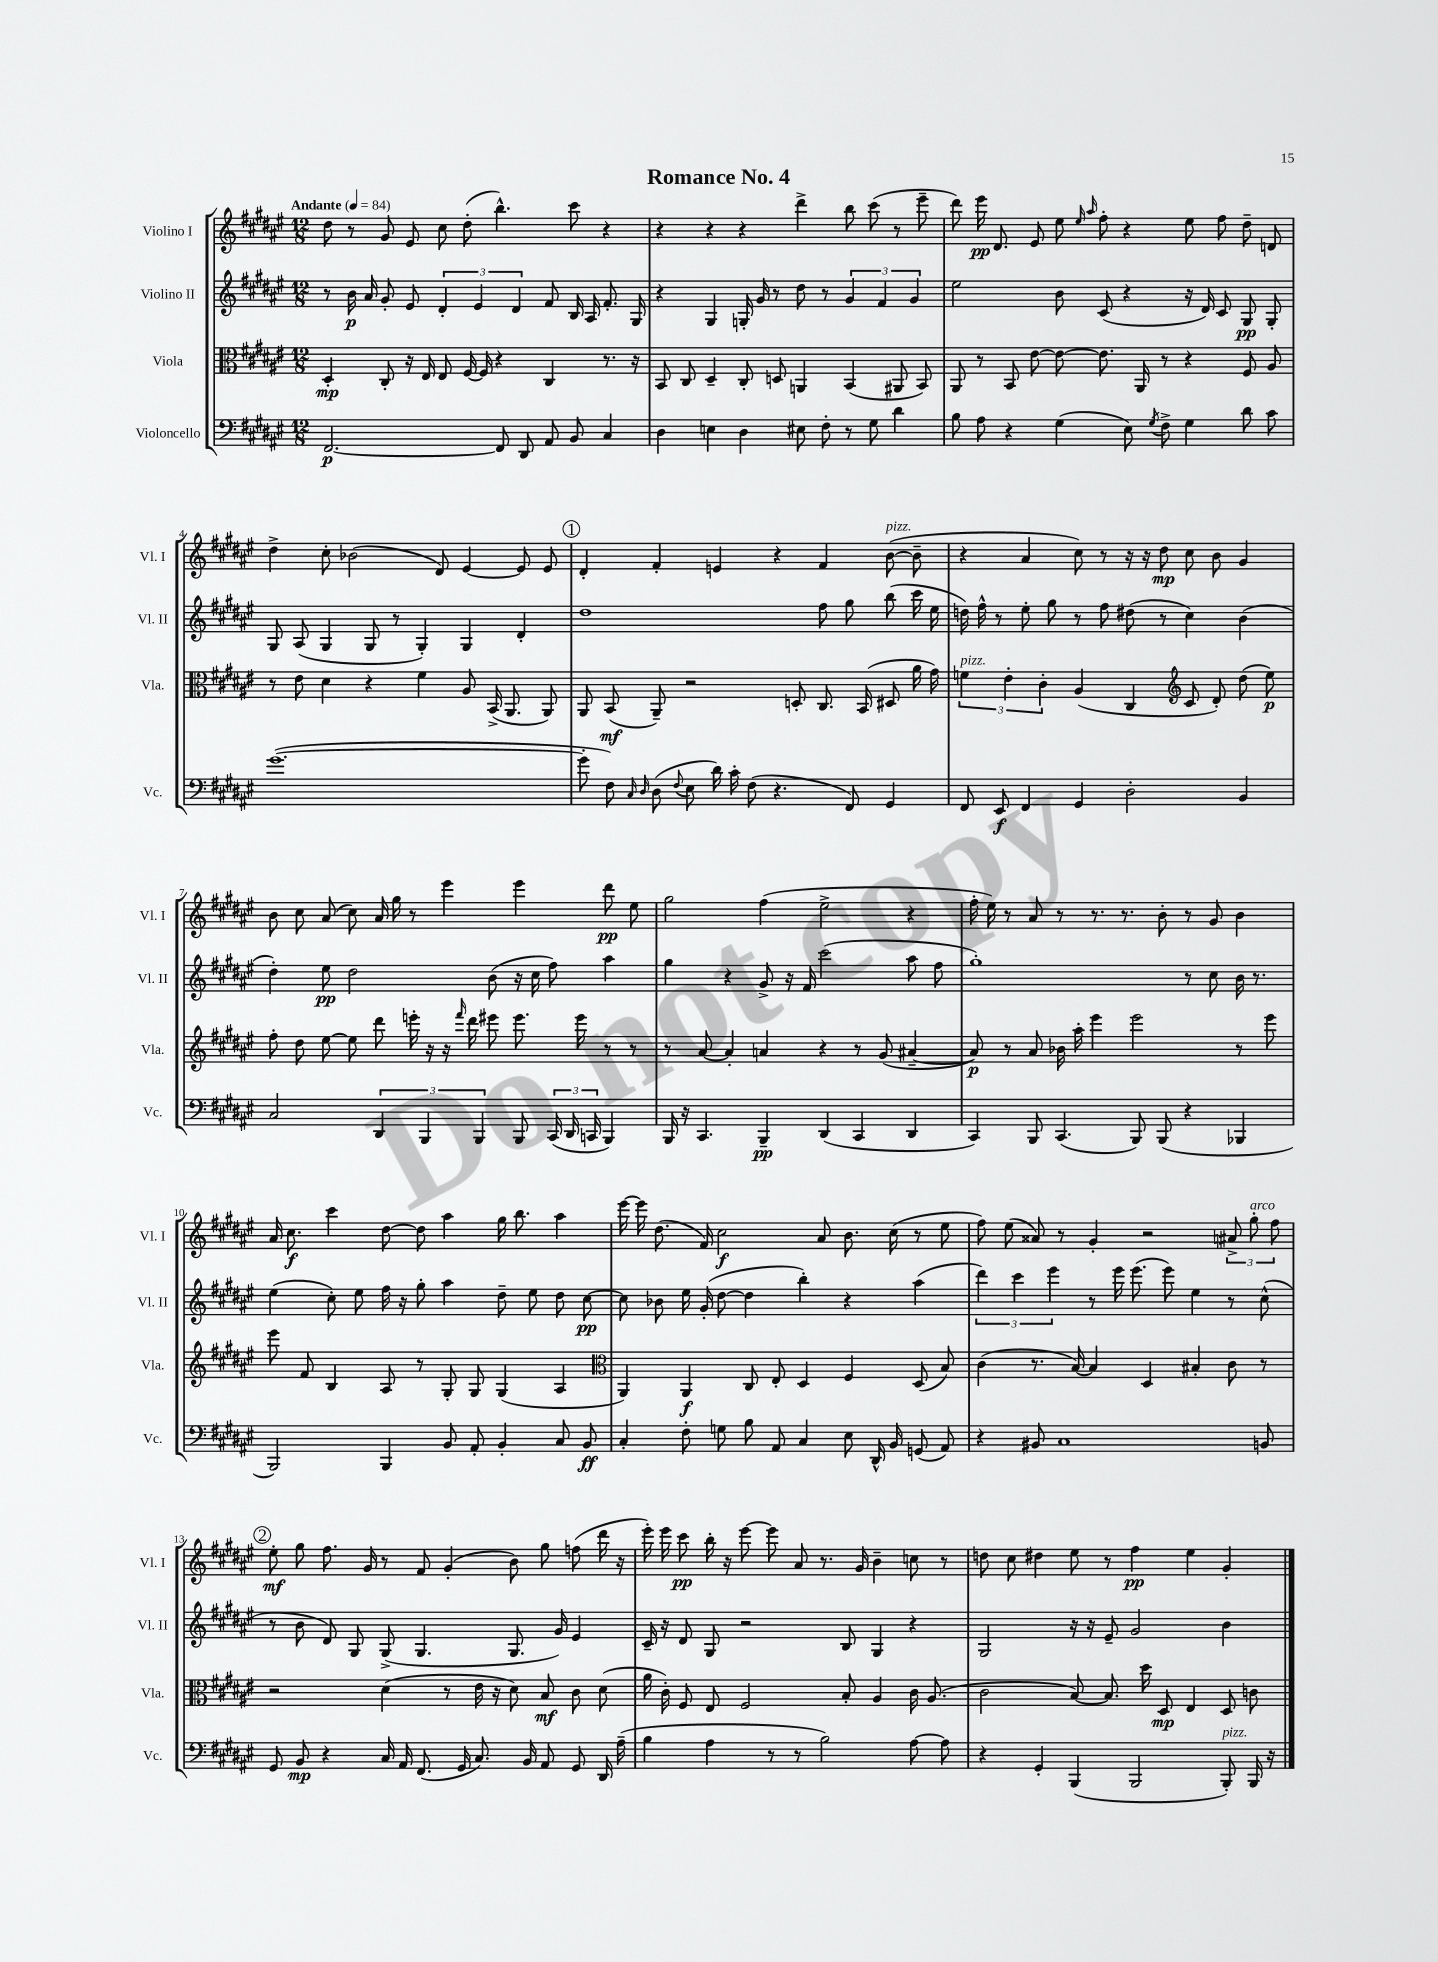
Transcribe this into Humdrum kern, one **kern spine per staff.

**kern	**kern	**kern	**kern
*staff4	*staff3	*staff2	*staff1
*clefF4	*clefC3	*clefG2	*clefG2
*k[f#c#g#d#a#e#]	*k[f#c#g#d#a#e#]	*k[f#c#g#d#a#e#]	*k[f#c#g#d#a#e#]
*M12/8	*M12/8	*M12/8	*M12/8
*MM84	*MM84	*MM84	*MM84
[2.FF#	4D#'	8r	8dd#
.	.	16b	8r
.	.	16a#	.
.	8C#'	8g#'	8g#
.	16r	8e#	8e#
.	16E#	.	.
.	8E#	6d#'	8cc#
.	[16F#	.	(8dd#'
.	.	6e#	.
.	16F#]	.	.
8FF#]	4r	.	4.bb^^)
.	.	6d#	.
8DD#	.	.	.
8AA#	4C#	8f#	.
8BB	.	16B	8ccc#
.	.	16A#	.
4C#	8.r	8.f#'	4r
.	16r	16G#	.
=	=	=	=
4D#	8BB	4r	4r
.	8C#	.	.
4E	4D#~	4G#	4r
4D#	8C#'	16G'	4r
.	.	16g#	.
.	8D	8r	.
8E#	4AA	8dd#	4ddd#^
8F#'	.	8r	.
8r	(4BB	6g#	8bb
8G#	.	.	(8ccc#
.	.	6f#	.
4d#	8AA#	.	8r
.	.	6g#	.
.	8BB)	.	8eee#~
=	=	=	=
8B	8AA#	2ee#	8ddd#)
8A#	8r	.	16eee#
.	.	.	8.d#
4r	8BB	.	.
.	[8e#	.	8e#
(4G#	8e#_	8b	8ee#
.	.	.	16qqee#
.	.	.	16qqaa#
.	8.e#]	(8c#	8ff#'
8E#)	.	4r	4r
.	16AA#	.	.
8qG#	.	.	.
8F#^	8r	.	.
4G#	4r	16r	8ee#
.	.	16d#)	.
.	.	8c#	8ff#
8d#	8F#	8G#	8dd#~
8c#	8A#	8G#'	8d
=	=	=	=
([1.g#	8r	8G#	4dd#^
.	8e#	(8A#	.
.	4d#	4G#	8cc#'
.	.	.	(2b-
.	4r	8G#	.
.	.	8r	.
.	4f#	4G#')	.
.	.	.	8d#)
.	8A#	4G#	[4e#
.	(16BB^	.	.
.	8.AA#	.	.
.	.	4d#'	8e#]
.	8AA#)	.	8e#
=	=	=	=
8g#']	8AA#	1dd#	4d#'
8F#)	(8BB	.	.
16qqC#	.	.	.
16qqD#	.	.	.
(8D#	8AA#~)	.	4f#'
8qqF#	.	.	.
8E#	2r	.	.
16d#)	.	.	4e
16c#'	.	.	.
(8F#	.	.	.
4.r	.	.	4r
.	8D'	.	.
.	8.C#	8ff#	4f#
8FF#)	.	8gg#	.
.	(16BB	.	.
4GG#	8D#	(8bb	([8b
.	16a#	16ccc#	8b~]
.	16g#)	16ee#	.
=	=	=	=
8FF#	6f	16dd)	4r
.	.	16ff#^^	.
8EE#	.	8r	.
.	6e#'	.	.
4FF#	.	8ee#'	4a#
.	6c#'	.	.
.	.	8gg#	.
4GG#	(4A#	8r	8cc#)
.	.	8ff#	8r
2D#'	4C#	(8dd#	16r
.	.	.	16r
.	.	8r	8dd#
*	*clefG2	*	*
.	8c#	4cc#)	8cc#
.	8d#')	.	8b
4BB	(8dd#	(4b	4g#
.	8ee#)	.	.
=	=	=	=
2C#	8ff#'	4dd#')	8b
.	8dd#	.	8cc#
.	[8ee#	8ee#	(8a#
.	8ee#]	2dd#	8cc#)
6DD#	8ddd#	.	16a#
.	.	.	16gg#
.	16eee'	.	8r
6BBB	.	.	.
.	16r	.	.
.	16r	.	4eee#
.	16qqfff#	.	.
.	16ddd#	.	.
6BBB	.	.	.
.	8eee#	(8b	.
8BBB	8.eee#	16r	4eee#
.	.	16cc#	.
(24CC#	.	8ff#)	.
24DD#	.	.	.
.	16eee#	.	.
24CC	.	.	.
4BBB)	8r	4aa#	8ddd#
.	8r	.	8ee#
=	=	=	=
16BBB	8r	4gg#	2gg#
16r	.	.	.
4.CC#	[8a#	.	.
.	4a#']	4r	.
4BBB~	4a	8g#^	(4ff#
.	.	16r	.
.	.	16f#	.
(4DD#	4r	(2ccc#	2ee#^
4CC#	8r	.	.
.	(8g#	.	.
4DD#	[4a#~	8aa#	4r
.	.	8ff#	.
=	=	=	=
4CC#)	8a#])	1gg#')	16ff#'
.	.	.	16ee#)
.	8r	.	8r
8BBB	8a#	.	8a#
(4.CC#	16b-	.	8r
.	16aa#'	.	.
.	4eee#	.	8.r
.	.	.	8.r
8BBB)	2eee#	.	.
(8BBB	.	.	8b'
4r	.	8r	8r
.	.	8cc#	8g#
4BBB-	8r	16b	4b
.	.	8.r	.
.	8eee#	.	.
=	=	=	=
2BBB)	8eee#	(4ee#	16a#
.	.	.	8.cc#
.	8f#	.	.
.	4B	8cc#')	4ccc#
.	.	8ee#	.
4BBB	8A#	16ff#	[8dd#
.	.	16r	.
.	8r	8gg#'	8dd#]
8BB	8G#'	4aa#	4aa#
8AA#'	8G#	.	.
4BB'	(4G#	8dd#~	16gg#
.	.	.	8.bb
.	.	8ee#	.
8C#	4A#	8dd#	4aa#
8BB	.	[8cc#	.
=	=	=	=
*	*clefC3	*	*
4C#'	4AA#)	8cc#]	[16eee#
.	.	.	16eee#]
.	.	8b-	(8.dd#
8F#'	4AA#	16ee#	.
.	.	(16g#'	16f#)
8G	.	[8dd#	2cc#
8B	8C#	4dd#]	.
8AA#	8E#'	.	.
4C#	4D#	4bb')	.
.	.	.	8a#
8E#	4F#	4r	8.b
16DD#^^	.	.	.
16BB	.	.	(16cc#
(8GG	(8D#	(4aa#	8r
8AA#)	8B)	.	8ee#
=	=	=	=
4r	(4c#	6ddd#)	8ff#)
.	.	.	(8ee#
.	.	6ccc#	.
8BB#	8.r	.	8a##)
.	.	6eee#	.
1C#	.	.	8r
.	[16B)	.	.
.	4B]	8r	4g#'
.	.	16eee#	.
.	.	(8.eee#	.
.	4D#	.	2r
.	.	8eee#)	.
.	4B#'	4ee#	.
.	8c#	8r	12a#^
.	.	.	12gg#'
8BB	8r	(8cc#^^	.
.	.	.	12ff#
=	=	=	=
8GG#	2r	8r	8ee#'
8BB	.	8b	8gg#
4r	.	8d#)	8.ff#
.	.	8G#	.
.	.	.	16g#
16C#	(4d#	(8G#^	8r
16AA#	.	.	.
(8.FF#	.	4.G#	8f#
.	8r	.	(4g#'
16GG#	.	.	.
8.C#)	16e#	.	.
.	16r	.	.
.	8d#)	8.G#	8b)
16BB	.	.	.
8AA#	8B	.	8gg#
.	.	16g#)	.
8GG#	8c#	4e#	(8ff
16DD#	(8d#	.	16ddd#
(16A#~	.	.	16r
=	=	=	=
4B	16a#	16c#~	16eee#')
.	16c#')	16r	16eee#
.	8F#	8d#	8ccc#
4A#	8E#	8G#	16bb'
.	.	.	16r
.	2F#	2r	[8eee#
8r	.	.	8eee#]
8r	.	.	8a#
2B)	.	.	8.r
.	8B'	8B	.
.	.	.	16g#
.	4A#	4G#	4b~
[8A#	16c#	4r	8cc
.	(8.A#	.	.
8A#]	.	.	8r
=	=	=	=
4r	2c#	2G#	8dd
.	.	.	8cc#
4GG#'	.	.	4dd#
(4BBB	[8B)	16r	8ee#
.	.	16r	.
.	8.B]	8e#~	8r
2BBB	.	2g#	4ff#
.	16dd#	.	.
.	8D#	.	.
.	4E#	.	4ee#
8BBB')	8D#	4b	4g#'
16BBB	8c	.	.
16r	.	.	.
==	==	==	==
*-	*-	*-	*-
